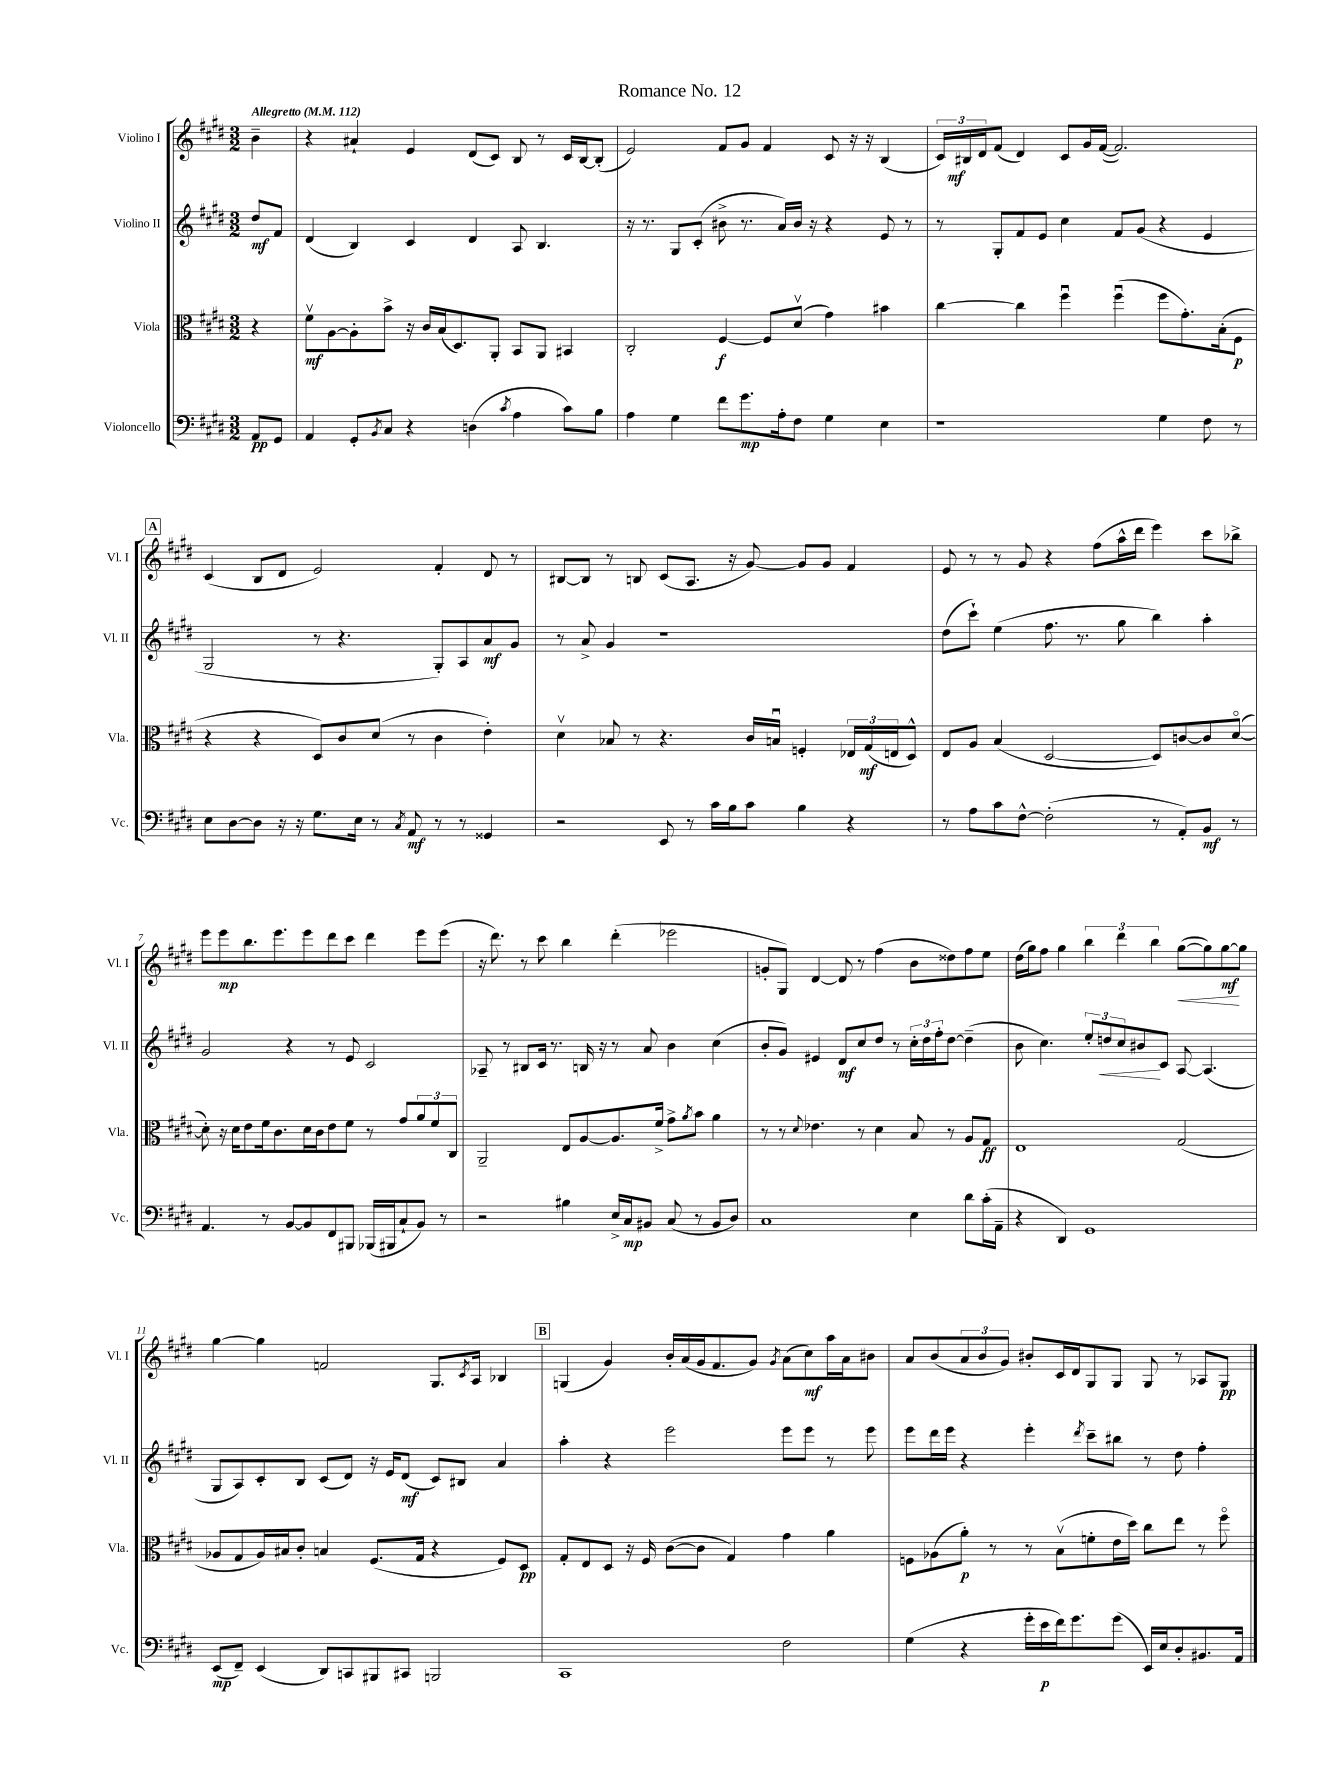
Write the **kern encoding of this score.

**kern	**kern	**kern	**kern
*staff4	*staff3	*staff2	*staff1
*clefF4	*clefC3	*clefG2	*clefG2
*k[f#c#g#d#]	*k[f#c#g#d#]	*k[f#c#g#d#]	*k[f#c#g#d#]
*M3/2	*M3/2	*M3/2	*M3/2
*MM112	*MM112	*MM112	*MM112
8AA/L	4r	8dd#/L	4b~\
8GG#/J	.	8f#/J	.
=	=	=	=
4AA/	8f#v\L	(4d#/	4r
.	[8A\	.	.
8GG#'/L	8A'\]	4B/)	4a#`/
8qBB/	.	.	.
8C#/J	8b^\J	.	.
4r	16r	4c#/	4e/
.	16c#/LL	.	.
.	(16B/J	.	.
.	8.D#/)	.	.
(4D\	.	4d#/	(8d#/L
.	8AA'/J	.	8c#/J)
8qc#/	.	.	.
4A\	8BB/L	8A/	8B/
.	8AA/J	4.B/	8r
8c#\L)	4BB#/	.	16c#/LL
.	.	.	[16B/J
8B\J	.	.	(8B'/]J
=	=	=	=
4A\	2C#'/	16r	2e/)
.	.	8.r	.
4G#\	.	8G#/L	.
.	.	(8c#'/J	.
8f#\L	[4F#/	8b#^\	8f#/L
8.g#\	.	8.r	8g#/J
.	8F#/]L	.	4f#/
16A'\k	.	16a/LL)	.
8F#\J	(8d#v/J	16b#/JJ	.
.	.	16r	.
4G#\	4g#\)	4r	8c#/
.	.	.	16r
.	.	.	16r
4E\	4b#\	8e/	(4B/
.	.	8r	.
=	=	=	=
1r	[4cc#\	8r	24c#/LL)
.	.	.	24B#/
.	.	.	24d#/J
.	.	8G#'/L	(8f#/J
.	4cc#\]	8f#/	4d#/)
.	.	8e/J	.
.	4ff#u\	4cc#\	8c#/L
.	.	.	16g#/L
.	.	.	([16f#/JJ
.	(4ff#u\	8f#/L	2.f#/])
.	.	(8g#/J	.
4G#\	8ff#\L	4r	.
.	8.g#'\)	.	.
8F#\	.	4e/	.
.	(16B'\k	.	.
8r	8F#\J	.	.
=	=	=	=
8E\L	4r	2G#/	(4c#/
[8D#\	.	.	.
8D#\]J	4r	.	8B/L
16r	.	.	8d#/J
16r	.	.	.
8.G#\L	8D#/L)	8r	2e/)
.	8c#/	4.r	.
16E\Jk	.	.	.
8r	(8d#/J	.	.
8qC#/	.	.	.
8AA/	8r	.	.
8r	4c#\	8G#'/L)	4f#'/
8r	.	8A/	.
4GG##/	4e'\)	8a/	8d#/
.	.	8g#/J	8r
=	=	=	=
2r	4d#v\	8r	[8B#/L
.	.	8a^/	8B#/]J
.	8B-/	4g#/	8r
.	8r	.	8B/
8EE/	4.r	1r	(8c#/L
8r	.	.	8.A/J
16c#\LL	.	.	.
16B\J	.	.	16r
8c#\J	16c#/LL	.	[8g#/)
.	16Bu/JJ	.	.
4B\	4F'/	.	8g#/]L
.	.	.	8g#/J
4r	24E-/LL	.	4f#/
.	(24G#/	.	.
.	24E/J	.	.
.	8D#^^/J)	.	.
=	=	=	=
8r	8E/L	(8dd#\L	8e/
8A\L	8A/J	8ccc#`\J)	8r
8c#\	(4B/	(4ee\	8r
[8F#^^\J	.	.	8g#/
(2F#'\]	[2D#/	8.ff#\	4r
.	.	8.r	.
.	.	.	(8ff#\L
.	.	8gg#\	16aa^^\L
.	.	.	16ddd#\JJ
8r	8D#/]L)	4bb\)	4eee\)
8AA'/L)	[8c/	.	.
8BB/J	8c/]	4aa'\	8ccc#\L
8r	([8d#o/J	.	8bb-^\J
=	=	=	=
4.AA/	8d#'\])	2g#/	8eee\L
.	16r	.	8eee\
.	16d#\LK	.	.
.	8e\	.	8.bb\
8r	16f#\k	.	.
.	8.c#\	.	8.eee\
[8BB/L	.	4r	.
8BB/]	16d#\L	.	8eee\
.	16c#\J	.	.
8FF#/	8e\	8r	8ddd#\
8BBB#/J	8f#\J	8e/	8ccc#\J
(16BBB-/LL	8r	2c#/	4ddd#\
16BBB#/J	.	.	.
8C#`/	8g#/L	.	.
8BB/J)	12a/	.	8eee\L
.	12f#/	.	.
8r	.	.	(8eee\J
.	12C#/J	.	.
=	=	=	=
2r	2AA~/	8A-~/	16r
.	.	.	8.ddd#\)
.	.	8r	.
.	.	8B#/L	8r
.	.	16c#/Jk	8ccc#\
.	.	8.r	.
4B#\	8E/L	.	4bb\
.	[8A/	16B/	.
.	.	16r	.
16E^/LL	8.A/]	8r	(4ddd#'\
16C#/J	.	.	.
8BB#/J	.	8a/	.
.	16f#^/Jk	.	.
(8C#/	8g#^\L	4b\	2eee-\
.	8qa/	.	.
8r	8b\J	.	.
8BB#/L	4a\	(4cc#\	.
8D#/J)	.	.	.
=	=	=	=
1C#	8r	8b'/L	8g'/L
.	8r	8g#/J)	8G#/J)
.	8qqd#/	.	.
.	4.e-\	4e#/	[4d#/
.	.	8d#/L	8d#/]
.	8r	8cc#/	8r
.	4d#\	8dd#/J	(4ff#\
.	.	8r	.
4E\	8B/	24cc#'\LL	8b\L
.	.	24dd#\	.
.	.	24ff#'\J	.
.	8r	[8dd#\J	8dd##\)
8d#\L	8A/L	(4dd#~\]	8ff#\
(16c#'\L	8G#/J	.	8ee\J
16AA~\JJ	.	.	.
=	=	=	=
4r	1E	8b\	(16dd#\LL
.	.	.	16gg#\J)
.	.	4.cc#\)	8ff#\J
4DD#/)	.	.	4gg#\
1GG#	.	12ee'/L	6bb\
.	.	12dd/	.
.	.	12cc#/	6ddd#\
.	.	8b#/	.
.	.	.	6bb\
.	.	8c#/J	.
.	(2G#/	[8A/	([8gg#\L
.	.	(4.A/]	8gg#\])
.	.	.	[8gg#\
.	.	.	8gg#\]J
=	=	=	=
(8EE/L	8A-/L	8G#/L	[4gg#\
8FF#~/J)	8G#/	8A/)	.
(4EE/	16A-/L)	8c#'/	4gg#\]
.	16B#/J	.	.
.	8c#'/J	8B/J	.
8DD#/L)	4B/	(8c#/L	2f/
8CC/	.	8d#/J)	.
8BBB#/	(8.F#/L	16r	.
.	.	16e/LK	.
8CC#/J	.	(8d#/J	.
.	16G#/Jk	.	.
2BBB/	4r	8c#/L)	8.G#/L
.	.	8B#/J	.
.	.	.	8qc#/
.	.	.	16A/Jk
.	8F#/L)	4a/	4B-/
.	8D#/J	.	.
=	=	=	=
1CC#	8G#'/L	4aa'\	(4G/
.	8E/	.	.
.	8D#/J	4r	4g#/)
.	16r	.	.
.	16F#/	.	.
.	([8c#\L	2eee\	16b'/LL
.	.	.	(16a/
.	8c#\]J	.	16g#/J
.	.	.	8.f#/
.	4G#/)	.	.
.	.	.	8g#/J)
.	.	.	8qg#/
2F#\	4g#\	8eee\L	(8a\L
.	.	8eee\J	8cc#\)
.	4a\	8r	16aa\L
.	.	.	16a\J
.	.	8eee\	8b#\J
=	=	=	=
(4G#\	8F\L	8eee\L	8a/L
.	(8A-\	16ddd#\L	(8b/
.	.	16eee\JJ	.
4r	8a'\J)	4r	12a/
.	.	.	12b/
.	8r	.	.
.	.	.	12g#/J)
16g#'\LL	8r	4eee'\	8b#'/L
16e\	.	.	.
16f#\J)	(8Bv\L	.	16c#/L
8.g#\	.	.	16d#/J
.	.	8qddd#/	.
.	8f'\	8ccc#~\L	8G#/
(8g#\J	16e\L	8bb#\J	8G#/J
.	16dd#\JJ)	.	.
16EE/LL)	8cc#\L	8r	8G#/
16E/J	.	.	.
8D#'/	8ee\J	8dd#\	8r
8.BB#/	8r	4ff#'\	8A-/L
.	8ff#o\	.	8G#/J
16AA/Jk	.	.	.
==	==	==	==
*-	*-	*-	*-
